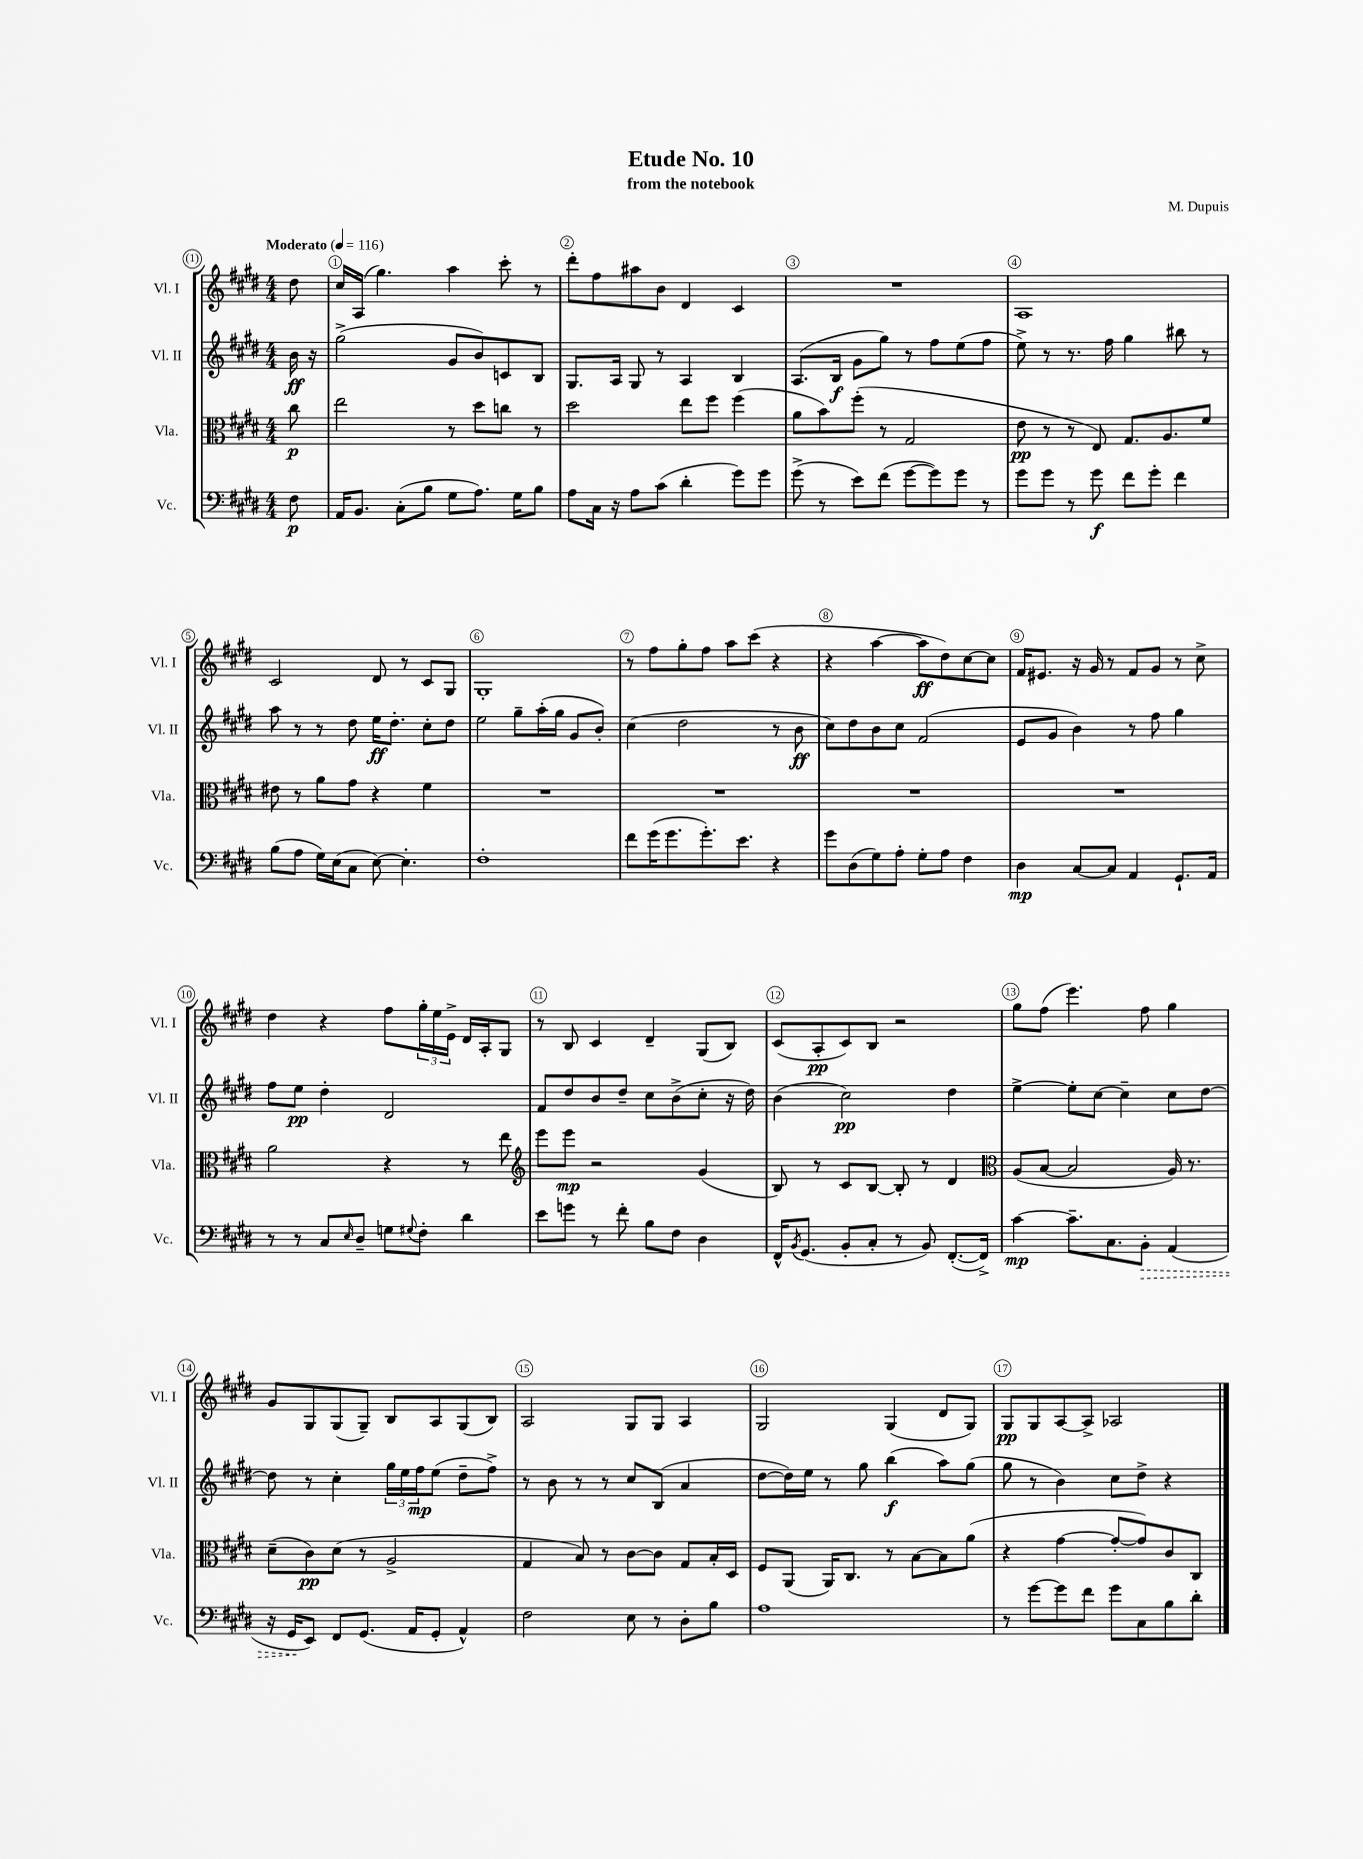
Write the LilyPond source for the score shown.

\header { title = "Etude No. 10" composer = "M. Dupuis" subtitle = "from the notebook" }
<<
\new StaffGroup <<
\new Staff = "s0" \with { instrumentName = "Vl. I" shortInstrumentName = "Vl. I" } {
    \clef treble \key e \major \numericTimeSignature \time 4/4 \partial 8 \tempo "Moderato" 4 = 116
    dis''8 |
    cis''16 a16( gis''4.) a''4 cis'''8-. r8 |
    dis'''8-. fis''8 ais''8 b'8 dis'4 cis'4 |
    R1 |
    a1 |
    cis'2 dis'8 r8 cis'8 gis8 |
    gis1-. |
    r8 fis''8 gis''8-. fis''8 a''8 cis'''8( r4 |
    r4 a''4~ a''8\ff dis''8) cis''8~ cis''8 |
    fis'16 eis'8. r16 gis'16 r8 fis'8 gis'8 r8 cis''8-> |
    dis''4 r4 fis''8 \tuplet 3/2 { gis''16-. e''16 e'16-> } dis'16 a16-. gis8 |
    r8 b8 cis'4 dis'4-- gis8( b8) |
    cis'8( a8-.\pp cis'8) b8 r2 |
    gis''8 fis''8( e'''4.) fis''8 gis''4 |
    gis'8 gis8 gis8( gis8--) b8 a8 gis8( b8) |
    a2 gis8 gis8 a4 |
    gis2 gis4( dis'8 gis8) |
    gis8\pp gis8 a8~ a8-> aes2 \bar "|." |
}
\new Staff = "s1" \with { instrumentName = "Vl. II" shortInstrumentName = "Vl. II" } {
    \clef treble \key e \major \numericTimeSignature \time 4/4 \partial 8
    b'16\ff r16 |
    gis''2->( gis'8 b'8) c'8 b8 |
    gis8. a16 gis8 r8 a4 b4 |
    a8.( b16\f gis'8 gis''8) r8 fis''8 e''8( fis''8 |
    e''8->) r8 r8. fis''16 gis''4 bis''8 r8 |
    a''8 r8 r8 dis''8 e''16\ff dis''8.-. cis''8-. dis''8 |
    e''2 gis''8-- a''16-.( gis''16 gis'8 b'8-.) |
    cis''4( dis''2 r8 b'8\ff |
    cis''8) dis''8 b'8 cis''8 fis'2( |
    e'8 gis'8 b'4) r8 fis''8 gis''4 |
    fis''8 e''8\pp dis''4-. dis'2 |
    fis'8 dis''8 b'8 dis''8-- cis''8 b'8->( cis''8-. r16 dis''16) |
    b'4( cis''2\pp) dis''4 |
    e''4~-> e''8-. cis''8~ cis''4-- cis''8 dis''8~ |
    dis''8 r8 cis''4-. \tuplet 3/2 { gis''16 e''16 fis''16\mp } e''8( dis''8-- fis''8->) |
    r8 b'8 r8 r8 cis''8 b8( a'4 |
    dis''8~ dis''16) e''16 r8 gis''8 b''4\f( a''8) gis''8( |
    gis''8 r8 b'4) cis''8 dis''8-> r4 \bar "|." |
}
\new Staff = "s2" \with { instrumentName = "Vla." shortInstrumentName = "Vla." } {
    \clef alto \key e \major \numericTimeSignature \time 4/4 \partial 8
    cis''8\p |
    e''2 r8 dis''8 c''8 r8 |
    dis''2 e''8 fis''8 fis''4( |
    a'8 b'8) fis''8-.( r8 gis2 |
    e'8\pp r8 r8 e8) gis8. a8. fis'8 |
    eis'8 r8 a'8 gis'8 r4 fis'4 |
    R1 |
    R1 |
    R1 |
    R1 |
    a'2 r4 r8 e''8 |
    \clef treble e'''8 e'''8\mp r2 gis'4( |
    b8) r8 cis'8 b8~ b8-. r8 dis'4 |
    \clef alto a8( b8~ b2 a16) r8. |
    dis'8--( cis'8\pp) dis'8( r8 a2-> |
    gis4 b8) r8 cis'8~ cis'8 gis8 b16-. dis16 |
    fis8 a,8( a,16) cis8. r8 b8~ b8 a'8( |
    r4 gis'4~ gis'8~-. gis'8) cis'8 cis8 \bar "|." |
}
\new Staff = "s3" \with { instrumentName = "Vc." shortInstrumentName = "Vc." } {
    \clef bass \key e \major \numericTimeSignature \time 4/4 \partial 8
    fis8\p |
    a,16 b,8. cis8-.( b8 gis8 a8.) gis16 b8 |
    a8 cis16 r16 a8 cis'8( dis'4-. gis'8) gis'8 |
    gis'8->( r8 e'8) fis'8( gis'8~ gis'8) gis'8 r8 |
    gis'8 gis'8 r8 gis'8\f fis'8 gis'8-. fis'4 |
    b8( a8 gis16) e16( cis8 e8~) e4.-. |
    fis1-. |
    fis'8 gis'16( gis'8. gis'8.-.) e'8. r4 |
    gis'8 dis8( gis8) a8-. gis8-. a8 fis4 |
    dis4\mp cis8~ cis8 a,4 gis,8.-! a,16 |
    r8 r8 cis8 \grace { e16 } dis8-- g8 \appoggiatura { gis8 } fis8-. dis'4 |
    e'8 g'8 r8 fis'8-. b8 fis8 dis4 |
    fis,16-^ \acciaccatura { b,8 } gis,8.( b,8-. cis8-. r8 b,8) fis,8.~-.( fis,16->) |
    cis'4~\mp cis'8.-- cis8. \once \override Hairpin.style = #'dashed-line b,8-.\> a,4( |
    r16 gis,16\! e,8) fis,8 gis,8.( a,16 gis,8-. a,4-^) |
    fis2 e8 r8 dis8-. b8 |
    a1 |
    r8 gis'8~ gis'8 fis'8 gis'8 cis8 b8 dis'8-. \bar "|." |
}
>>
>>
\layout { \context { \Score \override BarNumber.break-visibility = ##(#f #t #t) barNumberVisibility = #all-bar-numbers-visible \override BarNumber.stencil = #(make-stencil-circler 0.1 0.3 ly:text-interface::print) } }
